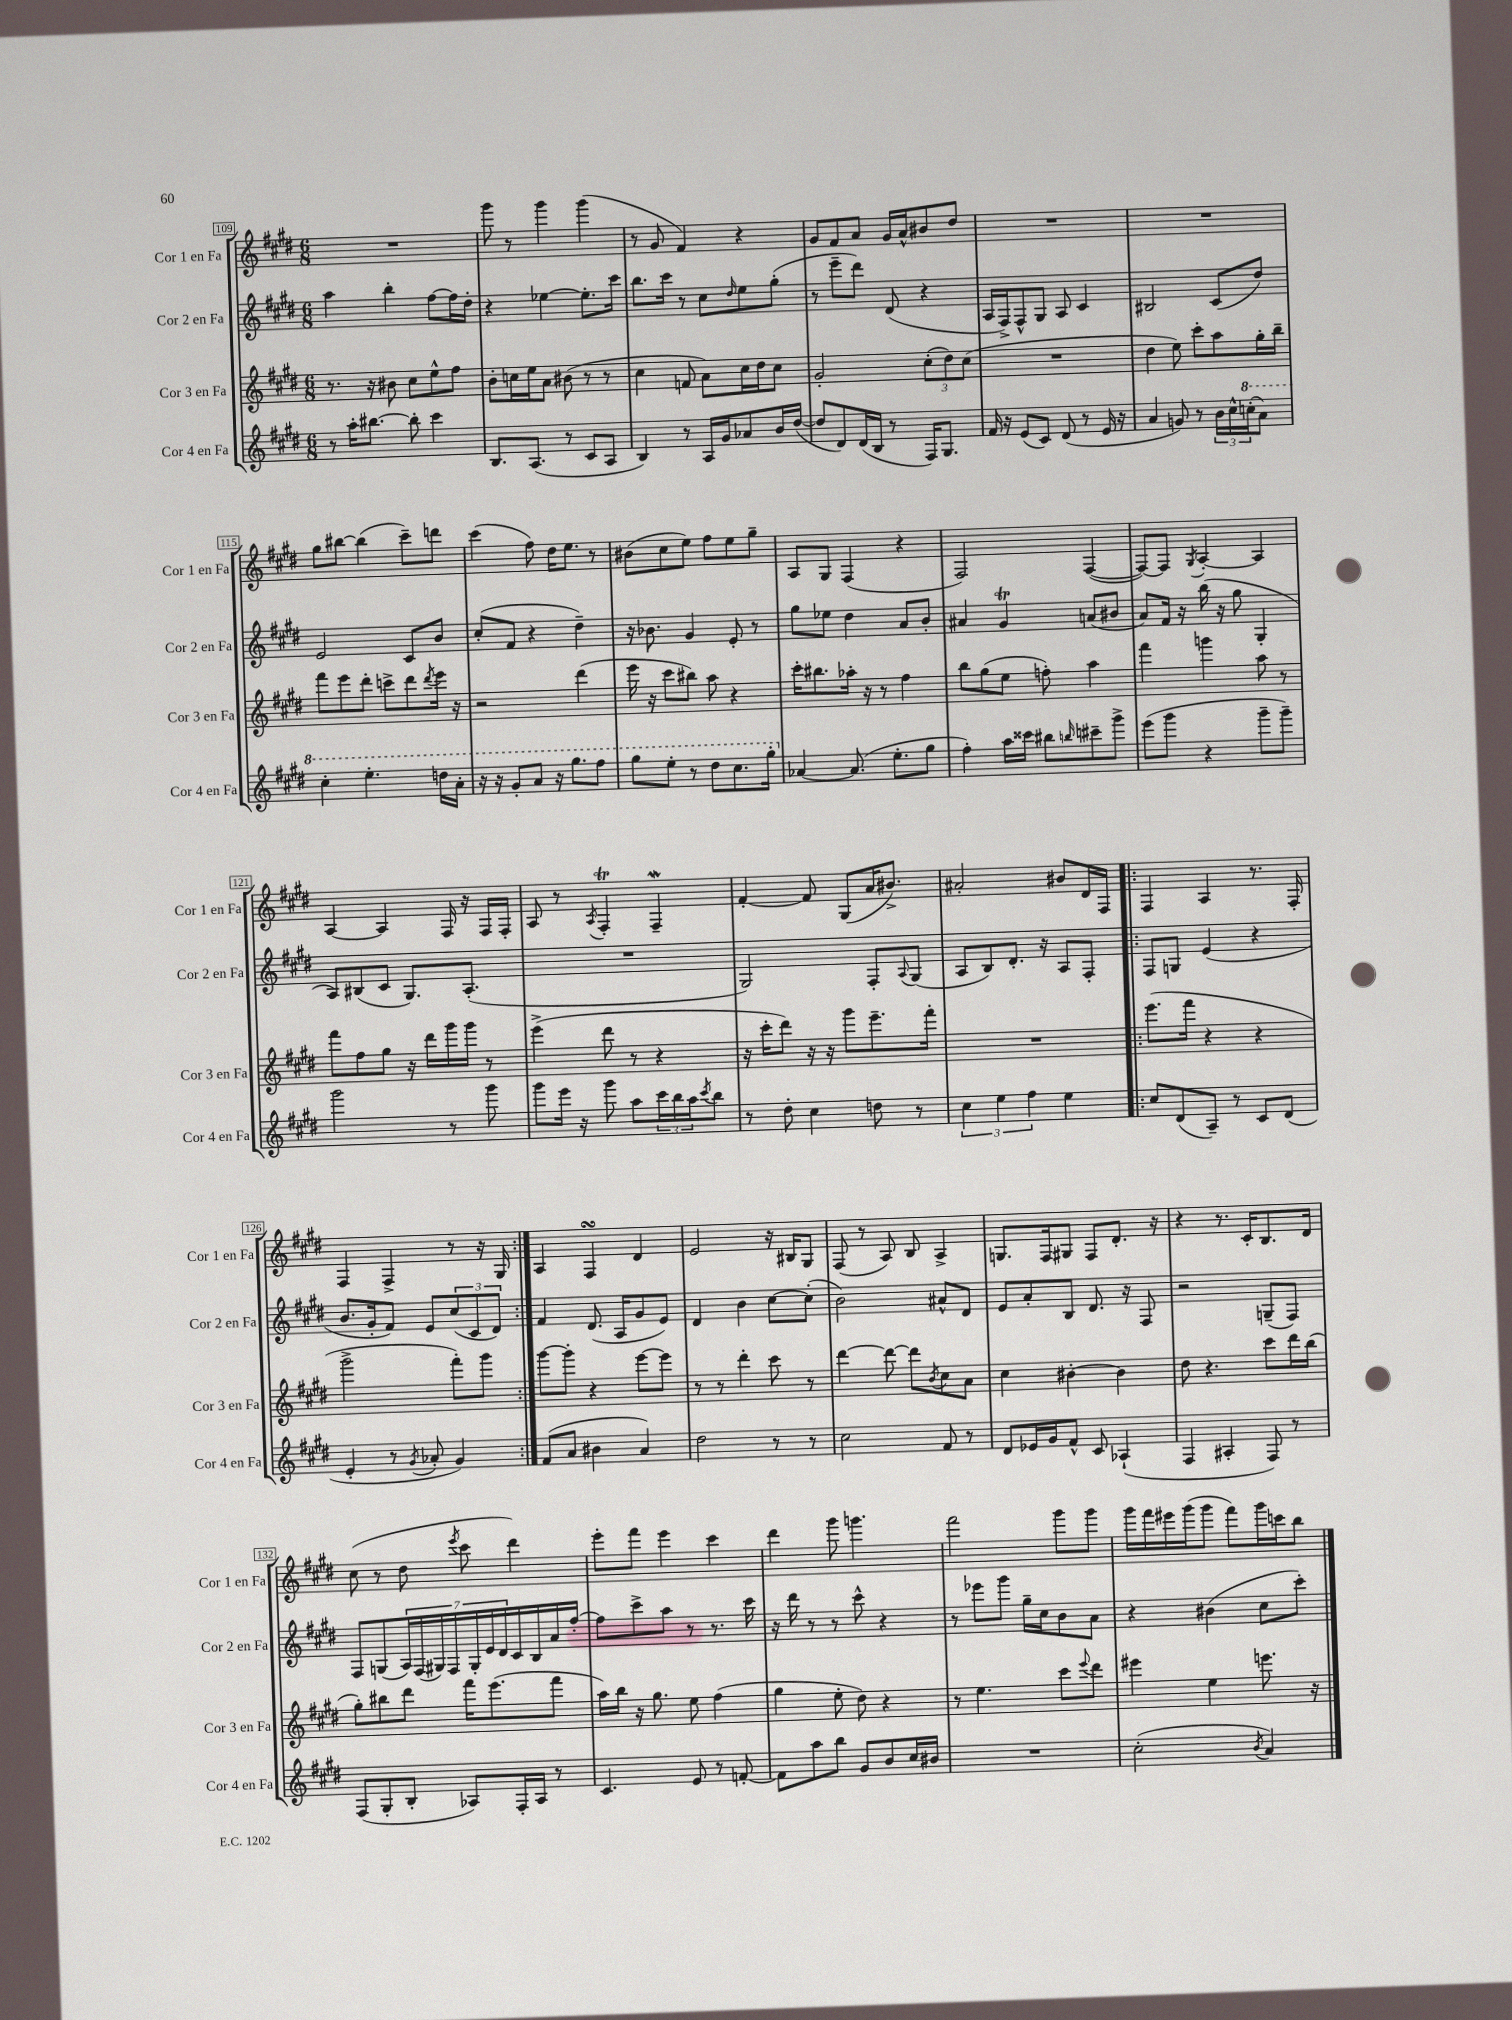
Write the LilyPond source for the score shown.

<<
\new StaffGroup <<
\new Staff = "s0" \with { instrumentName = "Cor 1 en Fa" shortInstrumentName = "Cor 1 en Fa" } {
    \clef treble \key e \major \numericTimeSignature \time 6/8
    R2. |
    gis'''8 r8 gis'''4 gis'''4( |
    r8 gis'8 fis'4) r4 |
    gis'8 fis'8 a'8 gis'16 a'16-^ bis'8 dis''8 |
    R2. |
    R2. |
    gis''8 bis''8~ bis''4( cis'''8--) d'''8 |
    cis'''4( fis''8) dis''16 e''8. r8 |
    bis'8( cis''8 e''8) fis''8 e''8 gis''8-- |
    a8 gis8 fis4( r4 |
    fis2) fis4~( |
    fis8~) fis8 \acciaccatura { gis8 } a4~-. a4 |
    a4~ a4 fis16 r16 fis16 fis16-. |
    a8 r8 \acciaccatura { a8 } fis4-.\trill fis4--\mordent |
    fis'4~-. fis'8 gis8( a'16 bis'8.->) |
    ais'2-. bis'8 dis'16 fis16 |
    \repeat volta 2 { fis4 a4 r8. fis16-. |
    fis4 fis4-> r8 r16 gis16 | }
    a4 fis4\turn dis'4 |
    e'2 r16 bis16 gis8 |
    fis8( r8 a8) b8 a4-> |
    g8. fis16 gis8 fis8 dis'8.-. r16 |
    r4 r8. cis'16-. b8. dis'16 |
    cis''8( r8 dis''8 \acciaccatura { e'''8 } cis'''8 dis'''4) |
    e'''8-. fis'''8 e'''4 cis'''4 |
    dis'''4 gis'''8 g'''4. |
    fis'''2 gis'''8 gis'''8 |
    gis'''16 fis'''16 eis'''16 gis'''16( gis'''8 fis'''8) gis'''16 c'''16 b''8 \bar "|." |
}
\new Staff = "s1" \with { instrumentName = "Cor 2 en Fa" shortInstrumentName = "Cor 2 en Fa" } {
    \clef treble \key e \major \numericTimeSignature \time 6/8
    a''4 b''4-. fis''8~ fis''16 dis''16-. |
    r4 ees''4~ ees''8.-. cis'''16 |
    b''8. cis'''16 r8 cis''8 \grace { dis''16 } e''8 gis''8-.( |
    r8 e'''8-- dis'''8) dis'8( r4 |
    a16 fis16->) fis8-^ gis8 a8 cis'4 |
    bis2 cis'8( dis''8) |
    e'2 cis'8 b'8 |
    cis''8-.( fis'8 r4 dis''4--) |
    r16 bes'8. gis'4 e'8-. r8 |
    gis''8 ees''8 dis''4 a'8 b'8-. |
    ais'4 gis'4\trill a'8( bis'8 |
    a'8) fis'16 r16 b''16( r16 gis''8 gis4-. |
    a8) bis8( cis'8 gis8.) a8.-.( |
    R2. |
    gis2) fis8-. \appoggiatura { a8 } gis8( |
    a8 b8) dis'8.-. r16 a8 fis8-. |
    \repeat volta 2 { fis8 g8 e'4( r4 |
    b'8. gis'16-. fis'8) e'8 \tuplet 3/2 { cis''8( cis'8 dis'8) } | }
    fis'4 dis'8.( a16 gis'8 e'8) |
    dis'4 b'4 cis''8~ cis''8-.( |
    b'2) ais'8-^ dis'8 |
    e'8 a'8-. b8 dis'8. r16 fis8 |
    r2 g8--( fis8) |
    fis8 g8( \tuplet 7/4 { a16) fis16( gis16) fis16 gis16-. e'16 dis'16 } cis'16 b16 a'16 fis''16~-. |
    fis''8 cis'''8-> a''8 r8 r8. cis'''16 |
    r16 dis'''16 r8 r8 cis'''8-^ r4 |
    r8 ees'''8 gis'''8 gis''16-- cis''16 b'8 a'8 |
    r4 bis'4( cis''8 cis'''8-.) \bar "|." |
}
\new Staff = "s2" \with { instrumentName = "Cor 3 en Fa" shortInstrumentName = "Cor 3 en Fa" } {
    \clef treble \key e \major \numericTimeSignature \time 6/8
    r8. r16 bis'8 cis''8 e''8-^ fis''8 |
    b'8-. c''16 e''16 a'8 bis'8( r8 r8 |
    cis''4 f'8 a'8) cis''16 dis''16 cis''8 |
    gis'2-. \tuplet 3/2 { cis''8-.( dis''8) cis''8( } |
    R2. |
    dis''4 e''8) cis'''8-. a''8 gis''16-. b''16-- |
    fis'''8 e'''8 dis'''8-. c'''8-> dis'''8 \acciaccatura { dis'''8 } e'''16 r16 |
    r2 dis'''4( |
    e'''16 r16 cis'''8 bis''8) a''8 r4 |
    cis'''16-. bis''8. aes''16-. r16 r8 fis''4 |
    b''8 gis''8( e''8 f''8-.) a''4 |
    fis'''4 g'''4 a''8 r8 |
    fis'''8 fis''8 gis''8 r16 dis'''16 gis'''16 gis'''16 r8 |
    e'''4->( dis'''8 r8 r4 |
    r16 cis'''16-. dis'''8) r16 r16 gis'''8 e'''8.-- fis'''16-. |
    R2. |
    \repeat volta 2 { e'''8.( fis'''16 r4 r4 |
    gis'''2-> fis'''8-.) gis'''8 | }
    gis'''8~ gis'''8-. r4 e'''8~ e'''8 |
    r8 r8 dis'''4-. cis'''8 r8 |
    dis'''4~ dis'''8~ dis'''8 \acciaccatura { b'8 } cis''8 a'8 |
    cis''4 bis'4~-. bis'4 |
    dis''8 r4. cis'''8 dis'''16 b''16( |
    gis''8-.) bis''8 dis'''8 fis'''16 e'''8.( fis'''8 |
    a''16) b''16 r16 gis''8. e''8 fis''4( |
    gis''4 e''8-. dis''8) r4 |
    r8 e''4. cis'''8 \appoggiatura { e'''8 } dis'''8 |
    eis'''4 e''4 e'''8. r16 \bar "|." |
}
\new Staff = "s3" \with { instrumentName = "Cor 4 en Fa" shortInstrumentName = "Cor 4 en Fa" } {
    \clef treble \key e \major \numericTimeSignature \time 6/8
    r8 a''16-. bis''8.~ bis''8-. cis'''4 |
    b8. a8.( r8 cis'8 a8 |
    b4) r8 a16 gis'16 aes'8 b'16 dis''16~( |
    dis''8 dis'8) dis'16( b16 r8 fis16) gis8. |
    fis'16 r16 e'8( cis'8) dis'8( r8 e'16 r16 |
    a'4 g'8) r8 \tuplet 3/2 { b'16 cis''16-^ \ottava #1 c'''16-.( } a''8) |
    cis'''4-. e'''4.-. d'''16 a''16-. |
    r16 r16 gis''8-. a''8 r16 gis'''8. fis'''8 |
    gis'''8 e'''8-. r8 dis'''8 cis'''8. gis'''16-. \ottava #0 |
    aes'4~ aes'8.( e''8.-. gis''8 |
    fis''4-.) a''16 cisis'''16 bis''8 \grace { b''16 } cis'''8-- gis'''8-> |
    e'''8( gis'''8 r4 gis'''8-- gis'''8--) |
    gis'''2 r8 gis'''8 |
    gis'''8 e'''16 r16 gis'''8 a''8 \tuplet 3/2 { cis'''16 b''16 a''16 } \acciaccatura { cis'''8 } b''8 |
    r8 dis''8-. cis''4 d''8 r8 |
    \tuplet 3/2 { cis''4 e''4 fis''4 } e''4 |
    \repeat volta 2 { cis''8 dis'8( a8--) r8 cis'8 dis'8( |
    e'4-. r8 \acciaccatura { gis'8 } aes'8-. gis'4) | }
    fis'8( a'8 bis'4 a'4) |
    dis''2 r8 r8 |
    cis''2 fis'8 r8 |
    dis'8 ees'16 gis'16 fis'8-^ cis'8 aes4-!( |
    fis4 ais4-. fis8) r8 |
    fis8( gis8-. b8-. aes8) fis16-. aes16 r8 |
    cis'4. e'8 r8 f'8~-. |
    f'8 a''8 b''8 gis'8 b'8 cis''16 bis'16 |
    R2. |
    cis''2-.( \acciaccatura { b'8 } a'4) \bar "|." |
}
>>
>>
\layout { \context { \Score currentBarNumber = #109 \override BarNumber.stencil = #(make-stencil-boxer 0.1 0.3 ly:text-interface::print) } }
